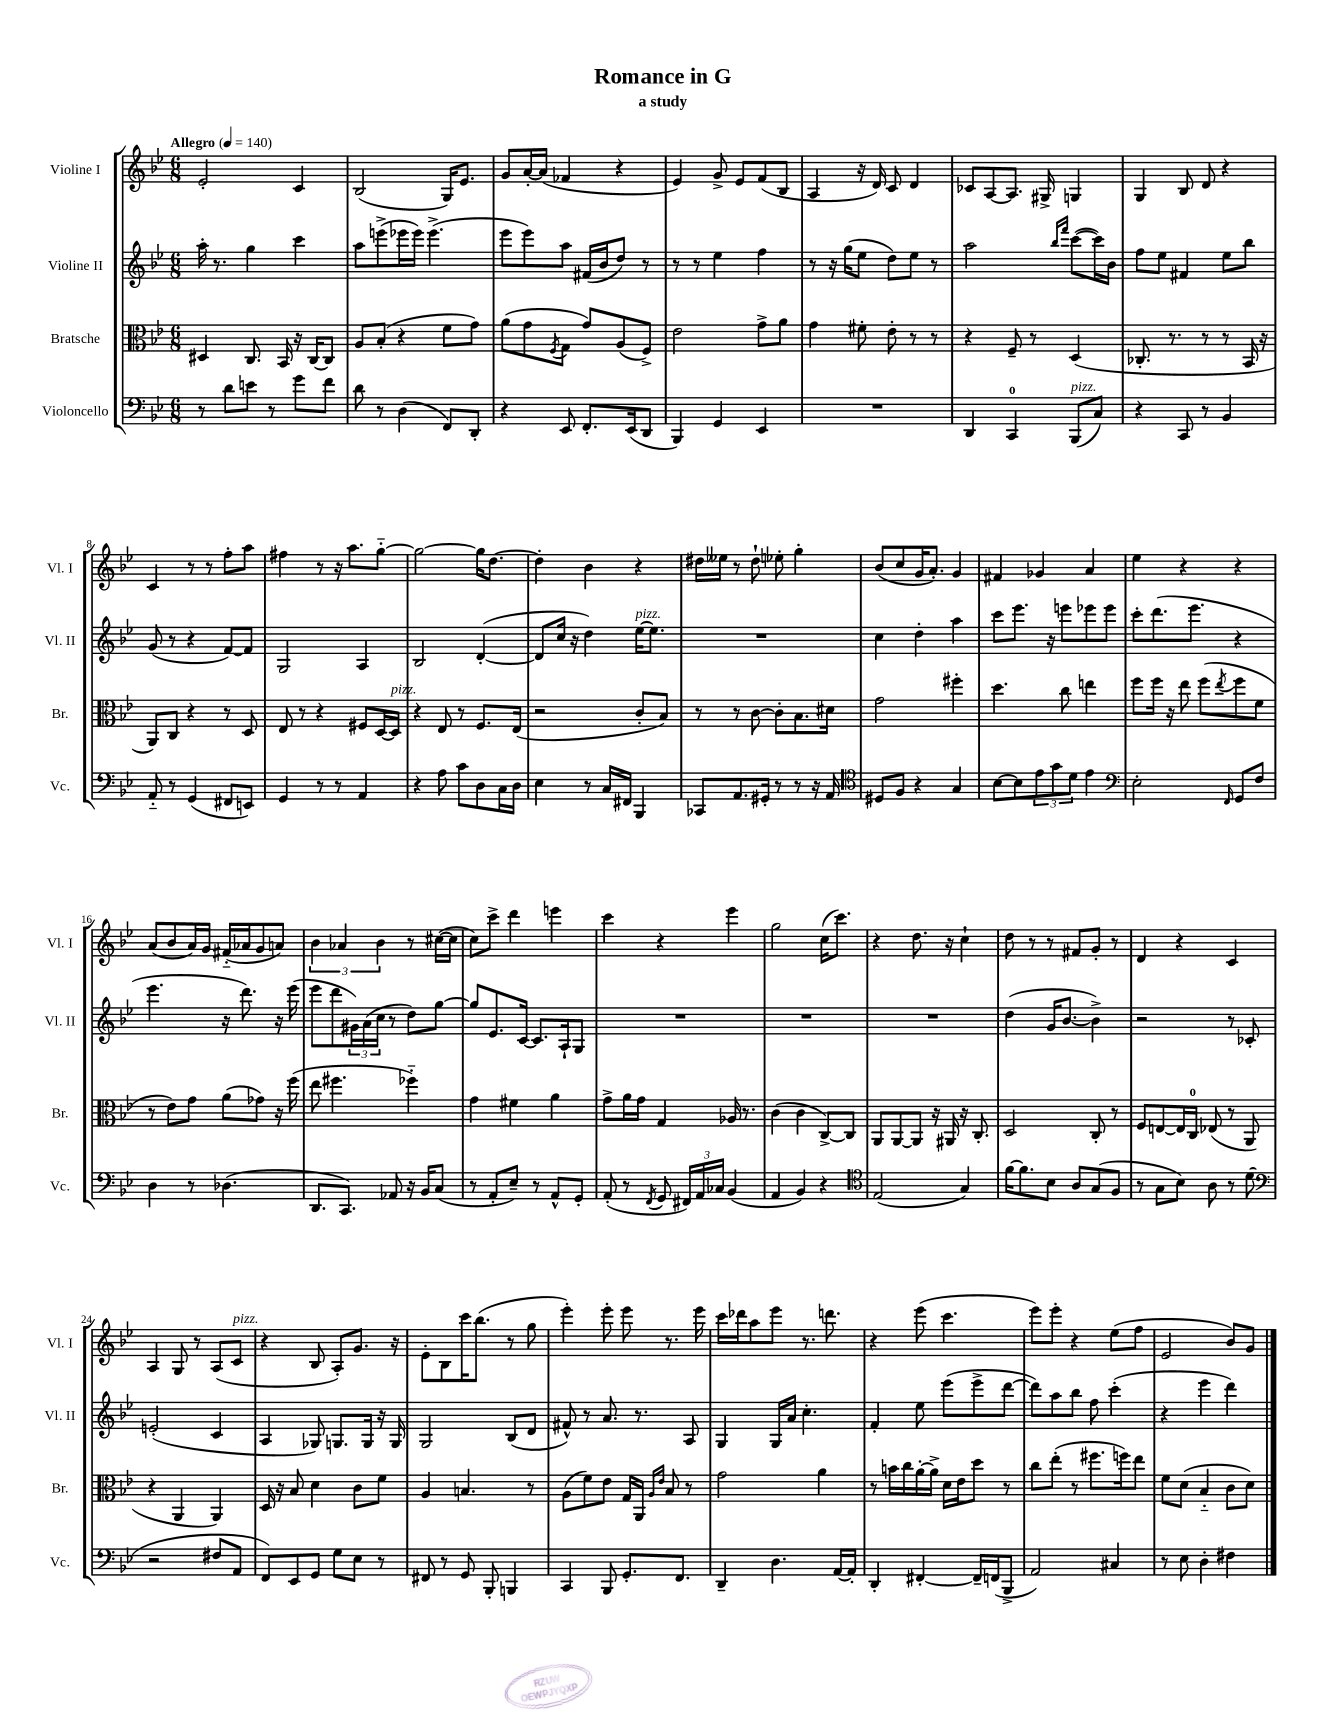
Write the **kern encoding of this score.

**kern	**kern	**kern	**kern
*staff4	*staff3	*staff2	*staff1
*clefF4	*clefC3	*clefG2	*clefG2
*k[b-e-]	*k[b-e-]	*k[b-e-]	*k[b-e-]
*M6/8	*M6/8	*M6/8	*M6/8
*MM140	*MM140	*MM140	*MM140
8r	4D#	16aa'	2e-'
.	.	8.r	.
8d	.	.	.
8e	8.C	4gg	.
8r	.	.	.
.	16BB-	.	.
8g	16r	4ccc	4c
.	[16C	.	.
8f	8C]	.	.
=	=	=	=
8d	8A	8aa	(2B-
8r	(8B-'	(8eee^	.
(4D	4r	16eee-	.
.	.	16eee-)	.
.	.	(4.eee-^	.
8FF)	8f	.	16G)
.	.	.	8.e-
8DD'	8g)	.	.
=	=	=	=
4r	(8a	8eee-	8g
.	8g	8eee-)	[16a'
.	.	.	(16a]
.	8qF	.	.
8EE-	8G	8aa	4f-
8.FF'	8g)	(16f#	.
.	.	16b-	.
.	(8A	8dd)	4r
(16EE-	.	.	.
8DD	8F^)	8r	.
=	=	=	=
4BBB-)	2e-	8r	4e-)
.	.	8r	.
4GG	.	4ee-	8g^
.	.	.	8e-
4EE-	8g^	4ff	(8f
.	8a	.	8B-
=	=	=	=
2.r	4g	8r	4A
.	.	16r	.
.	.	(16gg	.
.	8f#'	8ee-	16r
.	.	.	16d)
.	8e-'	8dd)	8c
.	8r	8ee-	4d
.	8r	8r	.
=	=	=	=
4DD	4r	2aa	8c-
.	.	.	[8A
4CC	8F~	.	8.A]
.	8r	.	.
.	.	.	16G#^
.	.	16qqbb-	.
.	.	16qqfff	.
(8BBB-	(4D	([8ccc	4G
8C)	.	16ccc])	.
.	.	16b-	.
=	=	=	=
4r	8.C-'	8ff	4G
.	.	8ee-	.
.	8.r	.	.
8CC	.	4f#	8B-
8r	8r	.	8d
4BB-	8r	8ee-	4r
.	16BB-	8bb-	.
.	16r	.	.
=	=	=	=
8AA'~	8AA)	(8g	4c
8r	8C	8r	.
(4GG	4r	4r	8r
.	.	.	8r
8FF#	8r	[8f)	8ff'
8EE)	8D	8f]	8aa
=	=	=	=
4GG	8E-	2G	4ff#
.	8r	.	.
8r	4r	.	8r
8r	.	.	16r
.	.	.	8.aa
4AA	8F#	4A	.
.	[16D	.	[8gg'~
.	16D]	.	.
=	=	=	=
4r	4r	2B-	2gg_
8A	8E-	.	.
8c	8r	.	.
8D	8.F	([4d'	16gg]
.	.	.	[8.dd
16C	.	.	.
16D	(16E-	.	.
=	=	=	=
4E-	2r	8d]	4dd']
.	.	16cc	.
.	.	16r	.
8r	.	4dd)	4b-
16C	.	.	.
16FF#	.	.	.
4BBB-	8c'	[16ee-	4r
.	.	8.ee-]	.
.	8B-)	.	.
=	=	=	=
8CC-	8r	2.r	16dd#
.	.	.	16ee--
8.AA	8r	.	8r
.	[8c	.	8dd#`
16GG#'	.	.	.
8r	8c']	.	8ee-'
8r	8.B-	.	4gg'
16r	.	.	.
16AA	16d#	.	.
=	=	=	=
*clefC4	*	*	*
8D#	2g	4cc	(8b-
8F	.	.	8cc
4r	.	4dd'	16g
.	.	.	8.a')
4G	4ff#'	4aa	4g
=	=	=	=
[8B-	4.dd	8ccc	4f#
8B-]	.	8.eee-	.
12e-	.	.	4g-
.	.	16r	.
12g	.	.	.
.	8cc	8eee	.
12d	.	.	.
4e-	4ee	8eee-	4a
.	.	8eee-	.
=	=	=	=
*clefF4	*	*	*
2E-'	8ff	8ccc'	4ee-
.	16ff	(8.ddd	.
.	16r	.	.
.	8ee-	.	4r
.	.	8.eee-	.
.	(8ff	.	.
16qqFF	8qee-	.	.
8GG	8ff	4r	4r
8F	8f	.	.
=	=	=	=
4D	8r	4.eee-	(8a
.	8e-)	.	8b-
8r	8g	.	16a)
.	.	.	16g
(4.D-	(8a	16r	(16f#'~
.	.	8.ddd)	16a-
.	8g-)	.	8g
.	16r	16r	8a)
.	(16ff	(16eee-	.
=	=	=	=
8.DD	8ee-	8eee-	6b-
.	4.ff#	8ddd	.
.	.	.	6a-
8.CC)	.	.	.
.	.	24g#)	.
.	.	(24a	.
.	.	24cc	6b-
8AA-	.	8r	.
16r	4ff-'~)	8dd)	8r
16BB-	.	.	.
(8C	.	[8gg	([16cc#
.	.	.	16cc#]
=	=	=	=
8r	4g	8gg]	8cc)
8AA'	.	8.e-	8ccc^
8E-~)	4f#	.	4ddd
.	.	[16c	.
8r	.	8.c]	.
8AA^^	4a	.	4eee
.	.	16A`	.
8GG'	.	8G	.
=	=	=	=
(8AA'	8g^	2.r	4ccc
8r	16a	.	.
.	16g	.	.
8qFF	.	.	.
8GG	4G	.	4r
24FF#)	.	.	.
24AA	.	.	.
24C-	.	.	.
(4BB-	16A-	.	4eee-
.	8.r	.	.
=	=	=	=
4AA	(4c	2.r	2gg
4BB-)	4c	.	.
4r	[8C^)	.	(16cc
.	.	.	8.ccc)
.	8C]	.	.
=	=	=	=
*clefC4	*	*	*
(2E-	8AA	2.r	4r
.	[8AA	.	.
.	8AA]	.	8.dd
.	16r	.	.
.	16AA#	.	16r
4G)	16r	.	4cc`
.	8.C'	.	.
=	=	=	=
[16f	2D	(4dd	8dd
8.f]	.	.	.
.	.	.	8r
8B-	.	16g	8r
.	.	[8.b-	.
8A	.	.	8f#
(8G	8C'	4b-^])	8g'
8F	8r	.	8r
=	=	=	=
8r	8F	2r	4d
8G	[8E	.	.
8B-)	16E]	.	4r
.	16C	.	.
8A	(8E-	.	.
8r	8r	8r	4c
(8d	8AA	8c-'	.
=	=	=	=
*clefF4	*	*	*
2r	4r	(2e'	4A
.	4AA	.	8G
.	.	.	8r
8F#	4AA)	4c	(8A
8AA	.	.	8c
=	=	=	=
8FF)	16D	4A	4r
.	16r	.	.
8EE-	8B-	.	.
8GG	4d	8G-)	8B-
8G	.	8.G	8A')
8E-	8c	.	8.g
.	.	16G	.
8r	8f	16r	.
.	.	16G	16r
=	=	=	=
8FF#	4A	2G	8e-'
8r	.	.	8B-
8GG	4.B	.	16ccc
.	.	.	(8.bb-
8BBB-'	.	.	.
4BBB	.	(8B-	8r
.	8r	8d	8gg
=	=	=	=
4CC	(8A	8f#^^)	4eee-')
.	8f)	8r	.
8BBB-	8e-	8.a	8eee-'
8.GG'	16G	.	8eee-
.	16AA	8.r	.
.	16qqA	.	.
.	16qqe-	.	.
.	8B-	.	8.r
8.FF	.	.	.
.	8r	8A	.
.	.	.	16eee-
=	=	=	=
4DD~	2g	4G	16ccc
.	.	.	16ddd-
.	.	.	8aa
4.D	.	16G	8eee-
.	.	16a	.
.	.	4.cc'	8.r
.	4a	.	.
.	.	.	8.ddd
[16AA	.	.	.
16AA']	.	.	.
=	=	=	=
4DD'	8r	4f'	4r
.	16b	.	.
.	16cc	.	.
[4FF#'	[16a'	8ee-	(8eee-
.	16a^]	.	.
.	16d	(8eee-	4.ccc
.	16e-	.	.
16FF#~]	8dd	8eee-^	.
(16FF	.	.	.
8BBB-^	8r	[8ddd	.
=	=	=	=
2AA)	8cc	8ddd])	8eee-)
.	(8ee-'	8aa	8eee-'
.	8r	8bb-	4r
.	8.ff#	8ff	.
4C#	.	(4ccc'	(8ee-
.	16ff)	.	.
.	8ee-	.	8ff
=	=	=	=
8r	8f	4r	2e-
8E-	(8d	.	.
4D'	4B-'~	4eee-	.
4F#	8c	4ddd)	8b-)
.	8d)	.	8g
==	==	==	==
*-	*-	*-	*-
